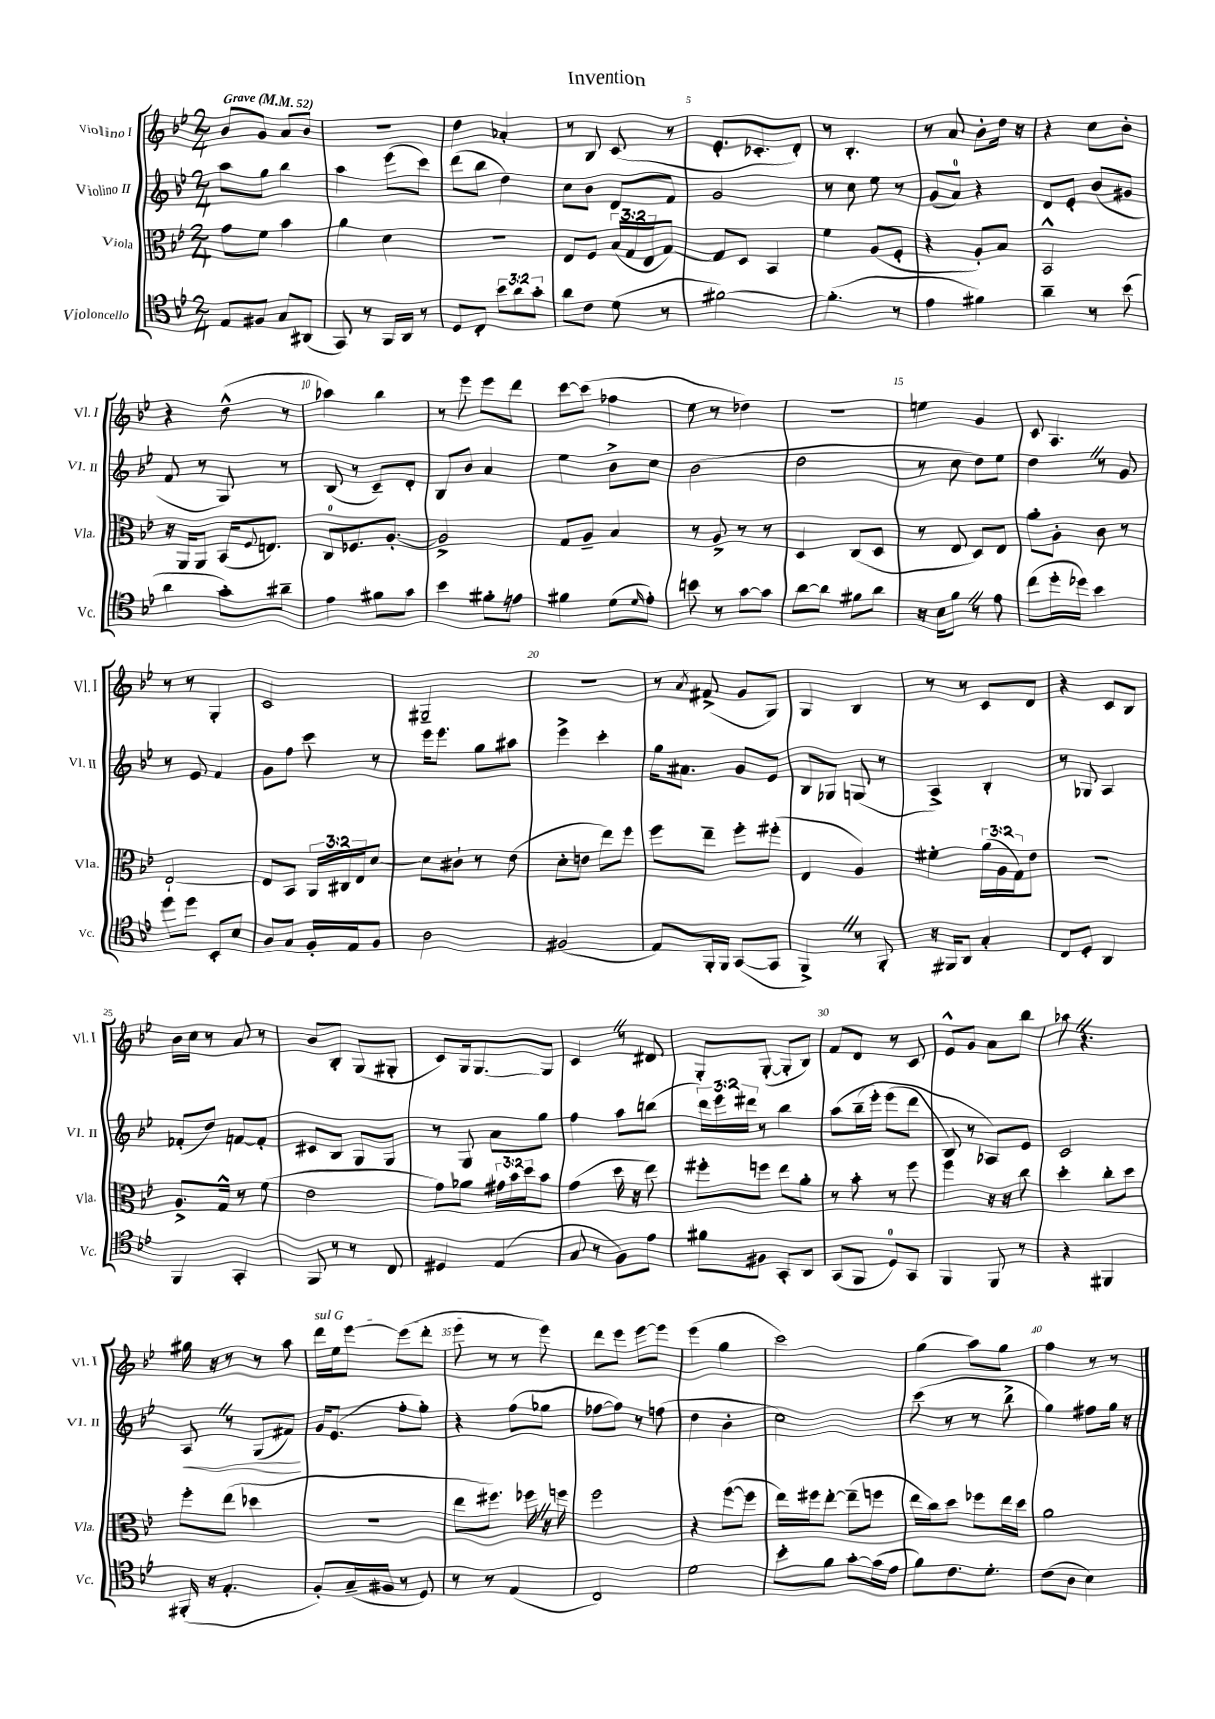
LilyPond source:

\header { title = "Invention" }
<<
\new StaffGroup <<
\new Staff = "s0" \with { instrumentName = "Violino I" shortInstrumentName = "Vl. I" } {
    \clef treble \key bes \major \numericTimeSignature \time 2/4 \tempo "Grave" 4 = 52
    bes'8 g'8 a'8 bes'8 |
    r2 |
    d''4 aes'4-. |
    r8 bes8 c'8( r8 |
    ees'8.-. ces'8.-. d'8-.) |
    r8 bes4.-. |
    r8 a'8 bes'8-. d''16 r16 |
    r4 c''8 bes'8-. |
    r4 d''8-^( r8 |
    aes''4) bes''4 |
    r8 ees'''8 ees'''8 d'''8 |
    c'''8~ c'''8( fes''4 |
    ees''8 r8 des''4) |
    r2 |
    e''4 g'4 |
    c'8 a4. |
    r8 r8 g4-. |
    c'2 |
    gis2-- |
    r2 |
    r8 \acciaccatura { a'8 } fis'8->( g'8 g8) |
    g4 bes4 |
    r8 r8 c'8 d'8 |
    r4 c'8 bes8 |
    bes'16 c''16 r8 a'8 r8 |
    bes'8 bes8-. g8( gis8-. |
    c'8) g16 g8.~ g8 |
    c'4 \once \override BreathingSign.text = \markup { \musicglyph "scripts.caesura.straight" } \breathe r8 dis'8 |
    g8-. g8~-.( g8-. bes8) |
    f'8 d'8 r8 c'8 |
    ees'8-^ g'8 a'8 bes''8 |
    aes''8 \once \override BreathingSign.text = \markup { \musicglyph "scripts.caesura.straight" } \breathe r4. |
    gis''16 r16 r8 r8 a''8 |
    \once \override TextSpanner.bound-details.left.text = \markup { \italic "sul G" } d'''16\startTextSpan ees''16 ees'''8~ ees'''8( d'''8-. |
    ees'''8\stopTextSpan r8 r8 ees'''8) |
    d'''8 ees'''8 ees'''8~ ees'''8 |
    ees'''4( g''4 |
    c'''2) |
    g''4( a''8) g''8 |
    f''4 r8 r8 \bar "|." |
}
\new Staff = "s1" \with { instrumentName = "Violino II" shortInstrumentName = "Vl. II" } {
    \clef treble \key bes \major \numericTimeSignature \time 2/4 \override Staff.TupletNumber.text = #tuplet-number::calc-fraction-text
    a''8 g''8 bes''4 |
    a''4 ees'''8( c'''8) |
    d'''8( bes''8 d''4) |
    c''8 bes'8 d'8 f'8 |
    g'2 |
    r8 c''8 ees''8 r8 |
    g'8( a'8-0) r4 |
    d'8 ees'8-. bes'8( gis'8 |
    f'8 r8 g8) r8 |
    bes8( r8 c'8--) d'8-. |
    bes8 bes'8 a'4 |
    ees''4 bes'8-> c''8 |
    bes'2( |
    d''2 |
    r8 c''8 d''8) ees''8 |
    d''4 \once \override BreathingSign.text = \markup { \musicglyph "scripts.caesura.straight" } \breathe r8 g'8 |
    r8 ees'8 f'4 |
    g'8 f''8 c'''8 r8 |
    ees'''16 ees'''8. g''8 ais''8 |
    ees'''4-> c'''4-. |
    g''16 ais'8. g'8 ees'8 |
    bes8 ges8 g8( r8 |
    a4->) bes4-. |
    r8 ges8 a4 |
    fes'8-.( d''8) f'8~ f'8-. |
    cis'8 bes8 g8 g8 |
    r8 g8 a'8 g''8 |
    f''4 a''8 b''8( |
    \tuplet 3/2 { d'''16) ees'''16 dis'''16 } r8 bes''4 |
    a''8( bes''16--\( ees'''16-.) ees'''8( d'''8 |
    bes8) r8 aes8\) ees'8 |
    c'2 |
    a8\< \once \override BreathingSign.text = \markup { \musicglyph "scripts.caesura.straight" } \breathe r8 g8( fis'8\!) |
    g'16 ees'8.( f''8-. g''8-.) |
    r4 f''8( ges''8 |
    fes''8~ fes''8) r8 f''8( |
    d''4 bes'4-. |
    c''2) |
    c'''8( r8 r8 bes''8-> |
    g''4) fis''8 g''16 r16 \bar "|." |
}
\new Staff = "s2" \with { instrumentName = "Viola" shortInstrumentName = "Vla." } {
    \clef alto \key bes \major \numericTimeSignature \time 2/4 \override Staff.TupletNumber.text = #tuplet-number::calc-fraction-text
    g'8 f'8 bes'4 |
    a'4 d'4 |
    R2 |
    ees8 f8 \tuplet 3/2 { bes16( g16 ees16 } g8~) |
    g8 d8 bes,4 |
    f'4 a8( f8-. |
    r4 a8-.) bes8 |
    bes,2-^ |
    r16 a,16 a,8 bes,16( \appoggiatura { f8 } e8.) |
    c8-0 fes8. a8.~-. |
    a2-> |
    g8 a8-- bes4 |
    r8 a8-> r8 r8 |
    d4 c8( d8 |
    r8 ees8 d8) ees8 |
    a'8-. a8-. c'8 r8 |
    ees2~-! |
    ees8 bes,8 \tuplet 3/2 { a,16 cis16 ees16 } d'8~ |
    d'8 cis'8-! r8 ees'8( |
    d'8-. e'8 ees''8) f''8 |
    f''8 ees''8-- f''8-. fis''8-.( |
    ees4 a4) |
    fis'4-. \tuplet 3/2 { a'16( a16 g16) } ees'8 |
    R2 |
    a8.-> g16-^ r8 f'8( |
    ees'2 |
    g'8) aes'8 \tuplet 3/2 { gis'16 bes'16 d''16 } bes'8 |
    g'4( d''16 r16 ees''8) |
    fis''8-. f''8 ees''8 a'8-. |
    r8 bes'8-. r8 f''8 |
    f''4 r16 r16 c''8 |
    d''4-. c''8-. d''8 |
    f''8-. ees''8( des''4 |
    R2 |
    ees''8 fis''8.) fes''16 \once \override BreathingSign.text = \markup { \musicglyph "scripts.caesura.straight" } \breathe r16 f''16 |
    f''2 |
    r4 f''8~( f''8 |
    ees''16) fis''16 ees''8~-. ees''8--( f''8 |
    ees''16 c''16) d''8 fes''8 ees''16 d''16 |
    a'2 \bar "|." |
}
\new Staff = "s3" \with { instrumentName = "Violoncello" shortInstrumentName = "Vc." } {
    \clef tenor \key bes \major \numericTimeSignature \time 2/4 \override Staff.TupletNumber.text = #tuplet-number::calc-fraction-text
    ees8 fis8 g8 ais,8( |
    g,8) r8 f,16 a,16 r8 |
    d8 c8-. \tuplet 3/2 { bes'8 a'8 g'8-. } |
    a'8 c'8 d'8( r8 |
    fis'2~) |
    fis'4.-.( r8 |
    ees'4 fis'4) |
    a'4-- r8 bes'8( |
    a'4 g'8-.) ais'8-- |
    ees'4 fis'8 g'8 |
    bes'4 fis'8-. e'8 |
    fis'4 d'8( \grace { d'16 } ees'8-.) |
    b'8 r8 g'8~ g'8 |
    a'8~ a'8 fis'8 a'8 |
    r16 bes16 f'8 \once \override BreathingSign.text = \markup { \musicglyph "scripts.caesura.straight" } \breathe r8 ees'8 |
    c''8( d''16-. des''16) bes'4 |
    d''8 d''8 bes,8-. bes8 |
    a8 g8 f16-. ees16 f8 |
    a2 |
    fis2( |
    ees8) f,16-. f,16 g,8~( g,8 |
    f,4->) \once \override BreathingSign.text = \markup { \musicglyph "scripts.caesura.straight" } \breathe r8 f,8-. |
    r16 fis,16 a,8 g4-. |
    c8 d8-. a,4 |
    f,4 g,4-. |
    f,8 r8 r8 c8 |
    dis4 ees4( |
    g8 r8 f8) ees'8 |
    fis'8 fis8 g,8-. a,8 |
    g,8( f,8 d8-0) g,8 |
    f,4 f,8 r8 |
    r4 fis,4 |
    fis,16-.( r16 ees4.-. |
    f8-.) g16--( fis16 r8 d8) |
    r8 r8 ees4( |
    c2) |
    d'2 |
    bes'8-. f'8 g'8~-. g'16( ees'16 |
    f'8) c'8. d'8.-. |
    c'8( a8 bes4) \bar "|." |
}
>>
>>
\layout { \context { \Score \override BarNumber.break-visibility = ##(#f #t #t) barNumberVisibility = #(every-nth-bar-number-visible 5) } }
